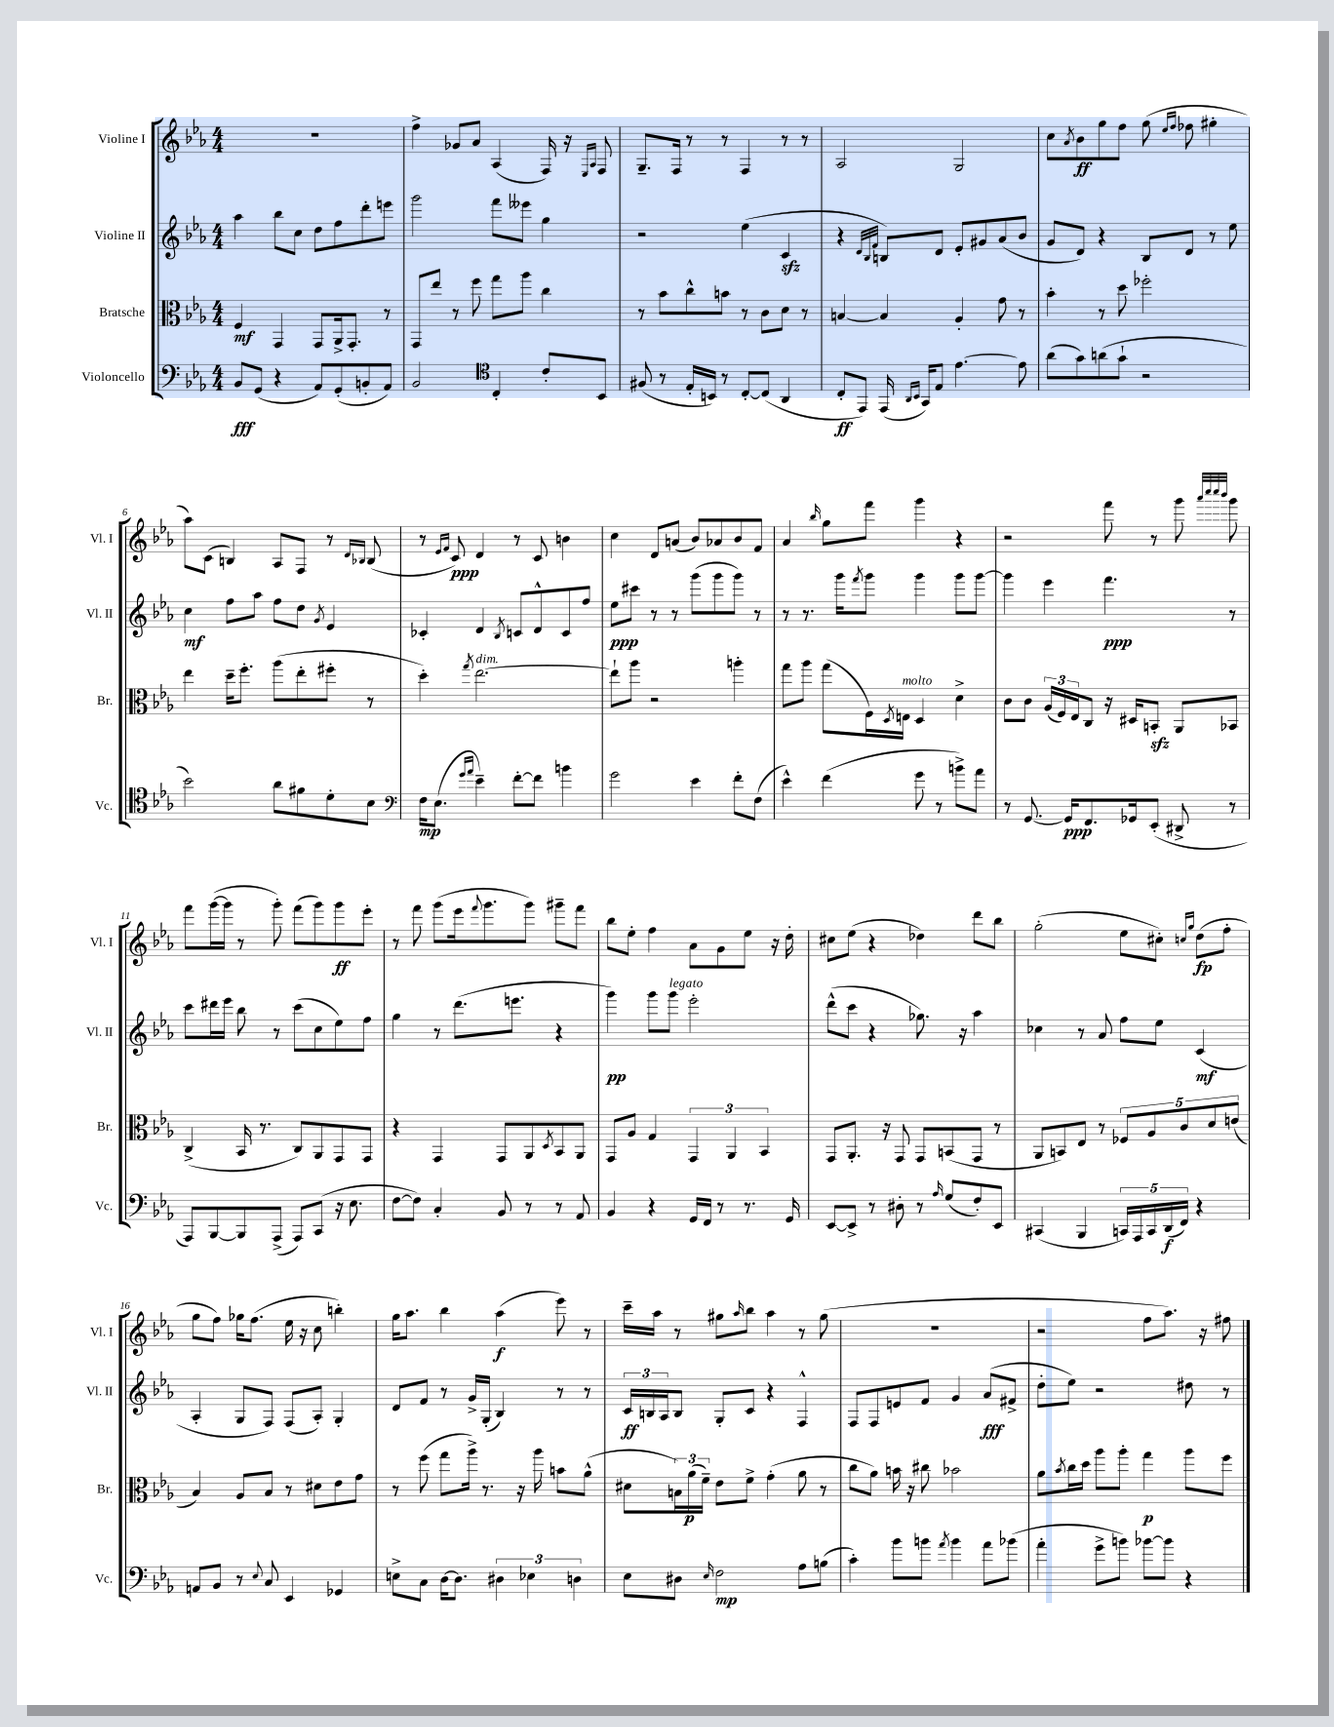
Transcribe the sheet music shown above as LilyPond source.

<<
\new StaffGroup <<
\new Staff = "s0" \with { instrumentName = "Violine I" shortInstrumentName = "Vl. I" } {
    \clef treble \key ees \major \numericTimeSignature \time 4/4
    R1 |
    f''4-> ges'8 aes'8 aes4( f16) r16 \grace { ees16 aes16 } f8 |
    g8.-- f16 r8 r8 f4 r8 r8 |
    aes2 g2 |
    c''8 \acciaccatura { aes'8 } bes'8\ff g''8 f''8 g''8( \grace { ees''16 f''16 } fes''8 gis''4-. |
    aes''8) c'8( b4) aes8 f8 r8 \grace { d'16 bes16 } bes8( |
    r8 \grace { ees'16 f'16 } c'8\ppp) d'4 r8 c'8 b'4 |
    c''4 d'8 a'8( bes'8) aes'8 bes'8 f'8 |
    aes'4 \grace { bes''16 } g''8 f'''8 g'''4 r4 |
    r2 f'''8 r8 g'''8 \grace { aes'''32 c''''32 c''''32 bes'''32 } g'''8 |
    f'''8 g'''16~( g'''16 r8 g'''8-.) f'''8( g'''8) g'''8\ff ees'''8-. |
    r8 f'''8 g'''8( ees'''16 \appoggiatura { f'''8 } g'''8. g'''8) gis'''8-- f'''8 |
    bes''8 ees''8-. f''4 aes'8 g'8 ees''8 r16 d''16-. |
    cis''8 ees''8( r4 des''4) d'''8 bes''8 |
    g''2-.( ees''8 cis''8-.) \grace { c''16 g''16 } d''8\fp( f''8-. |
    g''8 f''8) ges''16 f''8.( ees''16 r16 c''8 b''4-.) |
    g''16 aes''8. bes''4 aes''4\f( ees'''8) r8 |
    c'''16-- aes''16 r8 gis''8 \grace { aes''16 } bes''8 aes''4 r8 gis''8( |
    R1 |
    r2 f''8 aes''8.) r16 fis''8 \bar "|." |
}
\new Staff = "s1" \with { instrumentName = "Violine II" shortInstrumentName = "Vl. II" } {
    \clef treble \key ees \major \numericTimeSignature \time 4/4
    aes''4 bes''8 c''8 d''8 f''8 d'''8-. e'''8 |
    g'''2 f'''8 eeses'''8 g''4 |
    r2 ees''4( c'4\sfz |
    r4 \grace { d'32 bes32 f'32 } b8) d'8 ees'8-. gis'8 aes'8( bes'8 |
    g'8 d'8) r4 bes8 d'8 r8 ees''8 |
    c''4\mf f''8 aes''8 f''8 d''8 \acciaccatura { g'8 } ees'4 |
    ces'4-. d'4 \acciaccatura { bes8 } c'8 d'8-^ c'8 f''8 |
    ees''8\ppp cis'''8 r8 r8 g'''8( g'''8 g'''8) r8 |
    r8 r8. g'''16 \acciaccatura { f'''8 } g'''8 g'''4 g'''8 g'''8~ |
    g'''4 ees'''4 f'''4.\ppp r8 |
    c'''8 dis'''16 ees'''16 bes''8 r8 c'''8( c''8 ees''8) f''8 |
    g''4 r8 d'''8.( e'''8. r4 |
    g'''4\pp) g'''8 g'''8^\markup { \italic "legato" } ees'''2-. |
    d'''8-^( c'''8 r4 ges''8.) r16 aes''4 |
    ces''4 r8 aes'8 f''8 ees''8 c'4\mf( |
    aes4-. g8 f8) f8( aes8-.) g4-. |
    d'8 f'8 r8 g'16-> g16-.( bes4) r8 r8 |
    \tuplet 3/2 { c'16\ff b16 aes16 } b8 g8-. c'8 r4 f4-^ |
    f8 f8 e'8 f'8 g'4 aes'8\fff( fis'8-> |
    d''8-. ees''8) r2 dis''8 r8 \bar "|." |
}
\new Staff = "s2" \with { instrumentName = "Bratsche" shortInstrumentName = "Br." } {
    \clef alto \key ees \major \numericTimeSignature \time 4/4
    f4\mf g,4 g,8 aes,16-> g,8.-. r8 |
    g,8 ees''8 r8 f''8 g''8 aes''8 c''4 |
    r8 bes'8 c''8-^ b'8 r8 c'8 d'8 r8 |
    b4~ b4 aes4-. g'8 r8 |
    bes'4-. r8 d''8 fes''2-. |
    ees''4 d''16-- f''8.-. aes''8( ees''8-. fis''8-. r8 |
    d''4-.) \acciaccatura { g''8 } ees''2.~^\markup { \italic "dim." } |
    ees''8-! aes''8 r2 a''4-. |
    g''8 aes''8 g''8( f16) \acciaccatura { d8 } e16^\markup { \italic "molto" } d4 d'4-> |
    c'8 c'8 \tuplet 3/2 { aes16( f16) ees16 } c8 r16 dis16 b,8-.\sfz aes,8 bes,8 |
    c4->( bes,16 r8. c8) aes,8 g,8 g,8 |
    r4 g,4 g,8 aes,8 \acciaccatura { d8 } bes,8 aes,8 |
    g,8 aes8 g4 \tuplet 3/2 { g,4 aes,4 bes,4 } |
    g,8 aes,8.-. r16 g,8 g,8 b,8( g,8 r8 |
    aes,8 b,8) ees8 r8 \tuplet 5/4 { fes8 aes8 c'8 d'8 e'8( } |
    bes4) aes8 bes8 r8 dis'8 ees'8 g'8 |
    r8 f''8( g''8 aes''16->) r8. r16 aes''16 b'8 aes'8-^( |
    dis'8 \tuplet 3/2 { b16) aes'16\p( f'16--) } ees'8 f'8-> g'4-.( aes'8 r8 |
    c''8 aes'8) b'16 r16 cis''8 bes'2 |
    aes'8 \acciaccatura { bes'8 } c''16 d''16 aes''8 aes''8-. g''4\p aes''8 f''8 \bar "|." |
}
\new Staff = "s3" \with { instrumentName = "Violoncello" shortInstrumentName = "Vc." } {
    \clef bass \key ees \major \numericTimeSignature \time 4/4
    bes,8\fff g,8( r4 aes,8) g,8-.( b,8-. aes,8) |
    bes,2 \clef tenor c4-. c'8-. bes,8 |
    fis8( r8 ees16-. b,16) r8 c8~-. c8( aes,4 |
    c8-.\ff ees,8) ees,16( \grace { aes,16 bes,16 } g,16) ees8 ees'4.~ ees'8 |
    aes'8( g'8) a'8( g'8-! r2 |
    bes'2) aes'8 fis'8 d'8-. bes8 |
    \clef bass f16\mp ees8.( \grace { g'16 aes'16 } ees'4--) f'8~-. f'8 b'4 |
    g'2 ees'4 f'8-. f8( |
    ees'4-^) f'4( g'8 r8 b'8->) aes'8 |
    r8 g,8.~ g,16\ppp f,8. ges,16 ees,8-.( dis,8-> r8 |
    aes,,8) bes,,8~ bes,,8 aes,,8->( aes,,8) c,8( r16 ees8. |
    f8~ f8) c4-. bes,8 r8 r8 aes,8 |
    bes,4 r4 g,16 f,16 r8 r8. g,16 |
    ees,8~ ees,8-> r8 dis8-. r8 \grace { aes16 } g8( f8-.) ees,8 |
    cis,4( bes,,4 \tuplet 5/4 { c,16) aes,,16 c,16 d,16\f( f,16) } r4 |
    a,8 bes,8 r8 \appoggiatura { ees8 } c8 ees,4 ges,4 |
    e8-> c8 d16~ d8. \tuplet 3/2 { dis4 ees4 d4 } |
    ees8 dis8 \grace { ees16 } f2\mp aes8 b8( |
    c'4-.) bes'8 b'8 \acciaccatura { aes'8 } b'4 aes'8 bes'8( |
    aes'4-. g'8-> b'8) bes'8~ bes'8 r4 \bar "|." |
}
>>
>>
